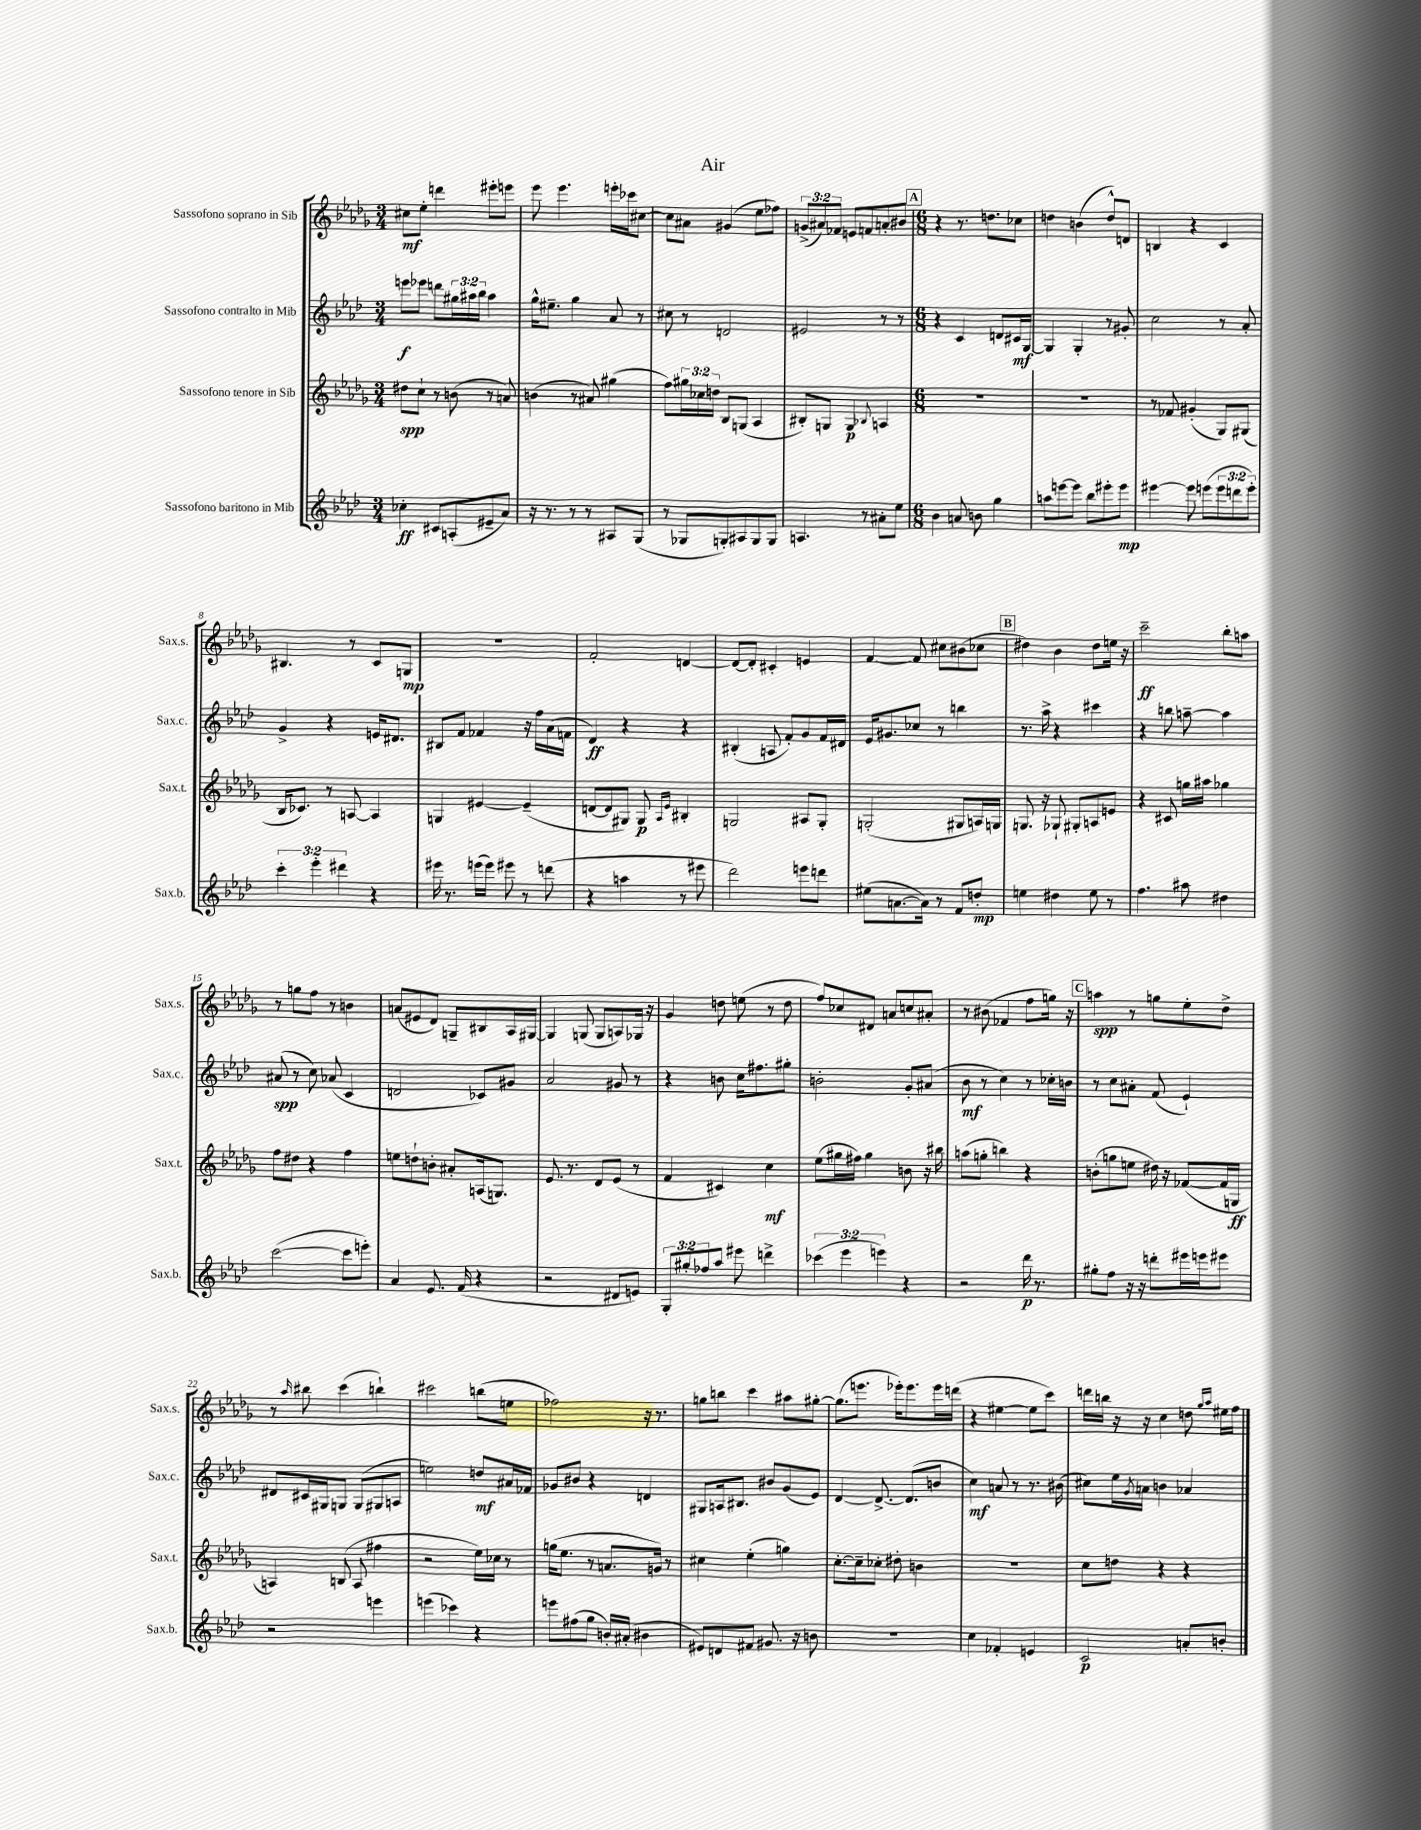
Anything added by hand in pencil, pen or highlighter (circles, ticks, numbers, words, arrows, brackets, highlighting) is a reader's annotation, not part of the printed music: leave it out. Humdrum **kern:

**kern	**kern	**kern	**kern
*staff4	*staff3	*staff2	*staff1
*clefG2	*clefG2	*clefG2	*clefG2
*k[b-e-a-d-]	*k[b-e-a-d-g-]	*k[b-e-a-d-]	*k[b-e-a-d-g-]
*M3/4	*M3/4	*M3/4	*M3/4
4cc-'	8dd#	8eee	8cc#
.	8cc`	8eee-	8ee-'
8c#	8r	8ddd	4ddd
(8A'	(8b	24gg#	.
.	.	24aa#	.
.	.	24bb-	.
8e#~	8r	4aa#	8eee#'
8a-)	8a)	.	8eee
=	=	=	=
16r	(4b	16gg^^	8eee-
8.r	.	8.ee#~	.
.	.	.	4.eee-
8r	8r	4gg	.
8r	8a#)	.	.
8A#	(4gg#	8a-	16eee'
.	.	.	16ccc-
(8G	.	8r	[8cc#
=	=	=	=
8r	8ff)	8cc#	8cc#]
8G-	24gg#	8r	8a#
.	24cc-	.	.
.	24dd	.	.
8G')	8B-	2d	(4g#
8A#	(8G	.	.
8G	4A-	.	8ee-
8G	.	.	8ff-)
=	=	=	=
4.A	8B#')	2e#	(12g^
.	.	.	12a#)
.	8G	.	.
.	.	.	12f-
.	4G	.	8e
8r	.	.	8f
.	8qqB-	.	.
8a#'	4A	8r	8a'
8ee-	.	8r	8b#
=	=	=	=
*M6/8	*M6/8	*M6/8	*M6/8
4b-	2.r	4r	4r
8a	.	4c	8.r
8b	.	.	.
.	.	.	8.dd
4gg	.	8d	.
.	.	16c#	8cc-
.	.	[16G	.
=	=	=	=
8aa	2.r	4G]	4dd
[8eee	.	.	.
8eee]	.	4G'	(4b
8bb-	.	.	.
8eee#'	.	8r	8dd^^)
8eee#	.	8g#'	8d
=	=	=	=
[4eee#	8r	2cc	4B
.	8f-	.	.
8eee#]	(4g#'	.	4r
(8eee	.	.	.
12eee	8G-)	8r	4c
12ddd	.	.	.
.	(8G#	8a-'	.
12eee')	.	.	.
=	=	=	=
6ccc'	16B-	4g^	4.B#
.	8.c-)	.	.
6eee-'	.	.	.
.	8r	4r	.
6ddd#	.	.	.
.	[8A	.	8r
4r	4A]	16e	8c
.	.	8.d#	.
.	.	.	8G
=	=	=	=
16eee#	4G	8B#	2.r
8.r	.	.	.
.	.	8f	.
(16eee	[4e#	4f-	.
16eee)	.	.	.
8eee#	.	.	.
8r	(4e#~]	16r	.
.	.	16ff	.
(8ddd	.	(16a-	.
.	.	16f	.
=	=	=	=
4r	[8d	4d-)	2f'
.	8d]	.	.
4aa	8G#)	4r	.
.	8G#	.	.
.	16qqA-	.	.
.	16qqe-	.	.
8r	4B#'	4r	[4d
8eee#	.	.	.
=	=	=	=
2ddd-)	2G	(4B#'	8d_
.	.	.	8d']
.	.	8A	4c#'
.	.	8f')	.
8eee	8A#	8g	4e
8ddd	8G'	16f	.
.	.	16d#	.
=	=	=	=
(8ee#	(2G'	16e-	[4f
.	.	8.g#	.
[8.a	.	.	.
.	.	8cc-	8f]
16a])	.	.	.
8r	.	8r	8cc#
8f	8G#	4bb	(8b#
8dd'	16A)	.	8cc-
.	16G	.	.
=	=	=	=
4ee	8.G	8.r	4dd#)
.	16r	16aa-^	.
4dd#	8G-`	4r	4b-
.	8G#'	.	.
8ee	8A	4ccc#	8dd#
8r	8e	.	16ee
.	.	.	16r
=	=	=	=
4.ff	4r	4r	2ccc~
.	8c#	8bb	.
8aa#	16gg	[8aa~	.
.	16aa#	.	.
4dd#	4gg-	4aa]	8bb-'
.	.	.	8aa
=	=	=	=
([2ccc	8ff	(8a#	8r
.	8dd#	8r	8gg
.	4r	8cc)	8ff
.	.	(8a-	8r
8ccc]	4ff	4c	4b
8eee')	.	.	.
=	=	=	=
4a-	8ee	2d	(8a
.	8dd`	.	8e#
8.e-	8b'	.	8d-)
.	8a#'	.	8G~
(16f	.	.	.
4r	(16A	8c-)	8B#
.	8.G)	.	.
.	.	8g#	16A-
.	.	.	[16G#
=	=	=	=
2r	8.e-	2a-	4G#]
.	8.r	.	.
.	.	.	(8G
.	8d-	.	8G
8d#	(8e-	8g#	8A)
8e)	8r	8r	16G-
.	.	.	16r
=	=	=	=
12G'	4f	4r	4g-
12gg#'	.	.	.
12ff-	.	.	.
8aa-	4c#)	8b	8dd
8eee#	.	16cc	(8ee
.	.	8.ff#	.
4ddd^	4cc	.	8r
.	.	8gg#'	8dd
=	=	=	=
(6ccc-	(8ee-	2b'	8ff)
.	16gg#	.	8cc-
6eee-	.	.	.
.	16ff#)	.	.
.	4gg#	.	8d#
6eee)	.	.	.
.	.	.	8a
4r	8b	8g'	8cc
.	16r	(8a#	8a#'
.	16bb#	.	.
=	=	=	=
2r	(8aa	8b-	8r
.	8gg'	8r	(8b#
.	4bb)	4cc)	4f-
16ddd-	4r	8r	8ff
8.r	.	.	.
.	.	16cc-'	16gg)
.	.	16b	16r
=	=	=	=
8gg#'	(8b'	8r	4aa
8ff	8gg	8cc	.
16r	8ee	8a#'	8r
16r	.	.	.
8ddd'	16dd#)	(8f	8gg
.	16r	.	.
16eee#	([8f-	4e-`)	8ee-'
16eee	.	.	.
8eee#	16f-]	.	8dd-^
.	16G	.	.
=	=	=	=
2r	4A)	8d#	8r
.	.	.	16qqaa-
.	.	16c#	8bb#
.	.	16G#	.
.	(8B	8G	(4ccc
.	8A	(8G	.
4eee	4ff#	8G#	4bb`)
.	.	8A	.
=	=	=	=
(4eee	2r	2ee)	2ccc#
4ccc-)	.	.	.
4r	16ee-)	8dd	(8bb
.	16cc-	.	.
.	8r	16a#	8ee
.	.	16f-	.
=	=	=	=
8eee	(16gg	8g-	2ff-)
.	8.ee-	.	.
(8ff#	.	8b#	.
8gg	8r	4r	.
16b')	8.a	.	.
(16a#'	.	.	.
4b#	.	4d	16r
.	16g)	.	8.r
.	8r	.	.
=	=	=	=
8e#)	4cc#	8G#	8gg
8d	.	16A	8bb
.	.	8.B#	.
8f#	(4ee-'	.	4ccc
8.g#	.	8b#	.
.	4gg)	(8g	8aa#
16r	.	.	.
8b	.	8e-)	[8gg#'
=	=	=	=
2.r	[8.cc'	[4d-	(8.gg#]
.	16cc~]	.	8.eee
.	8cc-'	8.d-^_	.
.	8dd#'	.	16eee-')
.	.	(8.d-]	8.eee-
.	4b	.	.
.	.	8b	16eee-
.	.	.	(16ddd
=	=	=	=
4cc	2.r	4cc)	4r
4f-'	.	8a	[4ee#
.	.	8r	.
4e	.	8.r	8ee#]
.	.	.	8ccc)
.	.	(16b#	.
=	=	=	=
2c	8cc	8cc#)	16ddd
.	.	.	16bb
.	8dd	16ee-	16r
.	.	8qg	.
.	.	16a	16r
.	4r	4b	4cc
8a'	4r	4a-	8dd
.	.	.	16qqgg-
.	.	.	16qqaa-
8b'	.	.	16ee#
.	.	.	16ff
==	==	==	==
*-	*-	*-	*-
